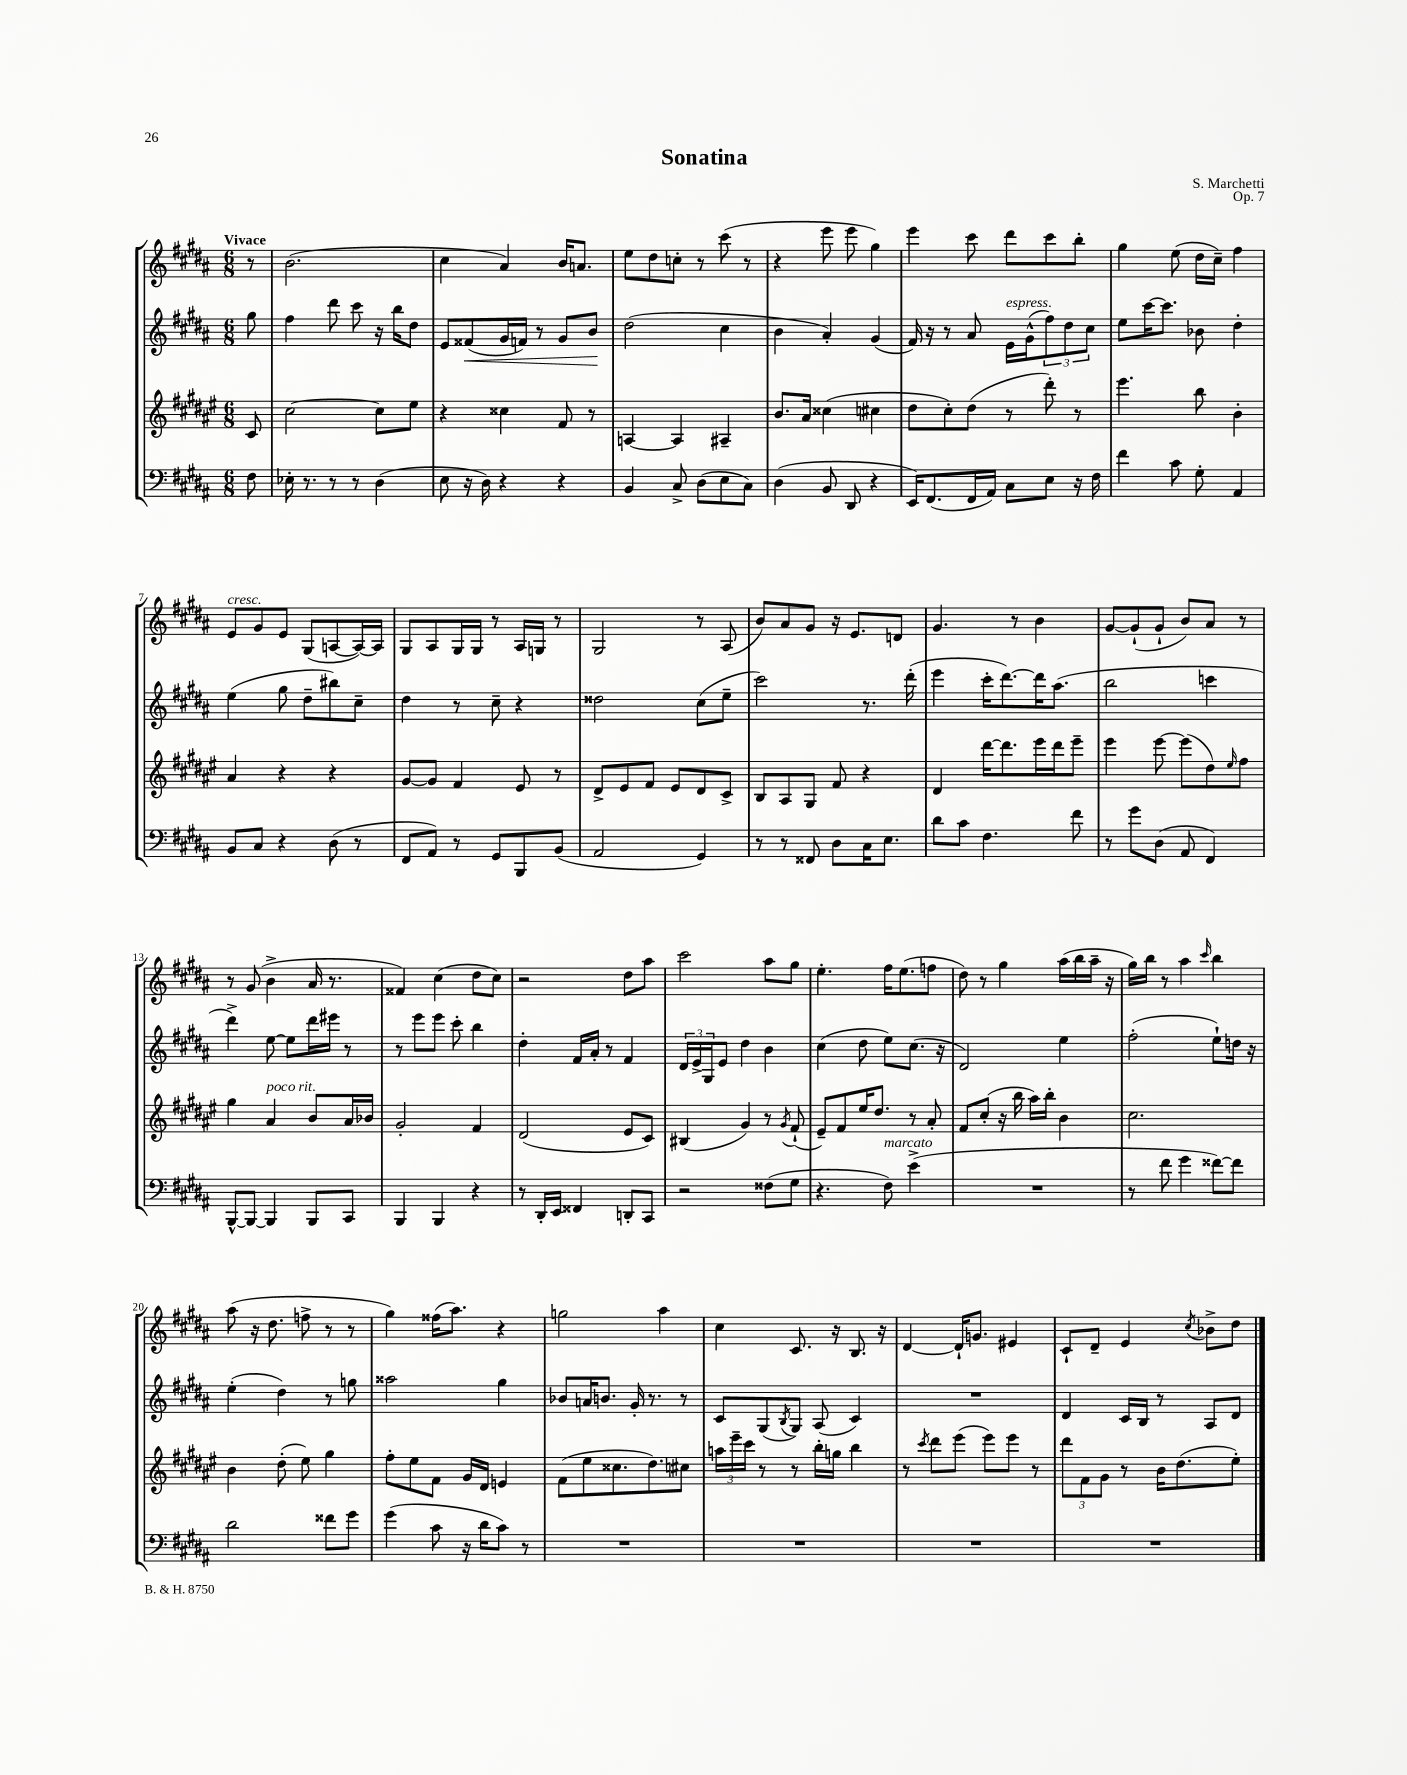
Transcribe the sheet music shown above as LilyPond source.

\header { title = "Sonatina" composer = "S. Marchetti" opus = "Op. 7" }
<<
\new StaffGroup <<
\new Staff = "s0" {
    \clef treble \key b \major \numericTimeSignature \time 6/8 \partial 8 \tempo "Vivace"
    r8 |
    b'2.( |
    cis''4 ais'4) b'16 a'8. |
    e''8 dis''8 c''8-. r8 cis'''8( r8 |
    r4 e'''8 e'''8 gis''4) |
    e'''4 cis'''8 dis'''8 cis'''8 b''8-. |
    gis''4 e''8( dis''16 cis''16--) fis''4 |
    e'8^\markup { \italic "cresc." } gis'8 e'8 gis8( a8~ a16~) a16 |
    gis8 ais8 gis16 gis16 r8 ais16 g16 r8 |
    gis2 r8 ais8( |
    b'8) ais'8 gis'8 r16 e'8. d'8 |
    gis'4. r8 b'4 |
    gis'8~ gis'8-!( gis'8-! b'8) ais'8 r8 |
    r8 gis'8( b'4-> ais'16 r8. |
    fisis'4) cis''4( dis''8 cis''8) |
    r2 dis''8 ais''8 |
    cis'''2 ais''8 gis''8 |
    e''4.-. fis''16 e''8.( f''8 |
    dis''8) r8 gis''4 ais''16( b''16 ais''16-- r16 |
    gis''16) b''16 r8 ais''4 \grace { cis'''16 } b''4 |
    ais''8( r16 dis''8. f''8-> r8 r8 |
    gis''4) fisis''16( ais''8.) r4 |
    g''2 ais''4 |
    cis''4 cis'8. r16 b8. r16 |
    dis'4~ dis'16-! g'8. eis'4 |
    cis'8-! dis'8-- e'4 \acciaccatura { cis''8 } bes'8-> dis''8 \bar "|." |
}
\new Staff = "s1" {
    \clef treble \key b \major \numericTimeSignature \time 6/8 \partial 8
    gis''8 |
    fis''4 dis'''8 cis'''8 r16 b''16 dis''8 |
    e'8 fisis'8\<( gis'16 f'16) r8 gis'8 b'8\! |
    dis''2( cis''4 |
    b'4 ais'4-.) gis'4( |
    fis'16) r16 r8 ais'8 e'16^\markup { \italic "espress." } gis'16-^( \tuplet 3/2 { fis''8) dis''8 cis''8 } |
    e''8 cis'''16~ cis'''8. bes'8 dis''4-. |
    e''4( gis''8 dis''8-- bis''8) cis''8-- |
    dis''4 r8 cis''8-- r4 |
    disis''2 cis''8( e''8-- |
    cis'''2) r8. dis'''16-.( |
    e'''4 cis'''16-. dis'''8.~) dis'''16 ais''8.( |
    b''2 c'''4 |
    dis'''4->) e''8~ e''8 dis'''16 eis'''16 r8 |
    r8 e'''8 e'''8 cis'''8-. b''4 |
    dis''4-. fis'16 ais'16-. r8 fis'4 |
    \tuplet 3/2 { dis'16 e'16-> gis16 } e'8 dis''4 b'4 |
    cis''4( dis''8 e''8) cis''8.( r16 |
    dis'2) e''4 |
    fis''2-.( e''8-!) d''16 r16 |
    e''4-.( dis''4) r8 g''8 |
    aisis''2 gis''4 |
    bes'8 a'16 b'8. gis'16-. r8. r8 |
    cis'8 gis8( \acciaccatura { b8 } gis8) ais8( cis'4) |
    R2. |
    dis'4 cis'16 b16 r8 ais8 dis'8 \bar "|." |
}
\new Staff = "s2" {
    \clef treble \key fis \major \numericTimeSignature \time 6/8 \partial 8
    cis'8 |
    cis''2~ cis''8 eis''8 |
    r4 cisis''4 fis'8 r8 |
    a4~ a4 ais4-- |
    b'8. ais'16 cisis''4( cis''4 |
    dis''8 cis''8-.) dis''8( r8 dis'''8-.) r8 |
    eis'''4. b''8 b'4-. |
    ais'4 r4 r4 |
    gis'8~ gis'8 fis'4 eis'8 r8 |
    dis'8-> eis'8 fis'8 eis'8 dis'8 cis'8-> |
    b8 ais8 gis8 fis'8 r4 |
    dis'4 dis'''16~ dis'''8. eis'''16 dis'''16 eis'''8-- |
    eis'''4 eis'''8~ eis'''8( dis''8) \grace { eis''16 } fis''8 |
    gis''4 ais'4^\markup { \italic "poco rit." } b'8 ais'16 bes'16 |
    gis'2-. fis'4 |
    dis'2( eis'8 cis'8) |
    bis4( gis'4) r8 \acciaccatura { gis'8 } fis'8-!( |
    eis'8--) fis'8 eis''16 dis''8. r8 ais'8-. |
    fis'8 cis''8-.( r16 b''16 ais''16) b''16-. b'4 |
    cis''2. |
    b'4 dis''8-.( eis''8) gis''4 |
    fis''8-. eis''8 fis'8 gis'16 dis'16 e'4 |
    fis'8( eis''8 cisis''8. dis''8.) cis''8 |
    \tuplet 3/2 { a''16 eis'''16-- cis'''16 } r8 r8 b''16-. g''16 b''4 |
    r8 \acciaccatura { cis'''8 } dis'''8 eis'''8( eis'''8) eis'''8 r8 |
    \tuplet 3/2 { dis'''8 fis'8 gis'8 } r8 b'16 dis''8.( eis''8-.) \bar "|." |
}
\new Staff = "s3" {
    \clef bass \key b \major \numericTimeSignature \time 6/8 \partial 8
    fis8 |
    ees16-. r8. r8 r8 dis4( |
    e8 r16 dis16) r4 r4 |
    b,4 cis8-> dis8( e8 cis8) |
    dis4( b,8 dis,8 r4 |
    e,16) fis,8.( fis,16 ais,16) cis8 e8 r16 fis16 |
    fis'4 cis'8 gis8-. ais,4 |
    b,8 cis8 r4 dis8( r8 |
    fis,8 ais,8) r8 gis,8 b,,8 b,8( |
    ais,2 gis,4) |
    r8 r8 fisis,8 dis8 cis16 e8. |
    dis'8 cis'8 fis4. fis'8 |
    r8 gis'8 dis8( ais,8 fis,4) |
    b,,8~-^ b,,8~ b,,4 b,,8 cis,8 |
    b,,4 b,,4 r4 |
    r8 dis,16-. e,16 fisis,4 d,8-. cis,8 |
    r2 fisis8( gis8 |
    r4. fis8^\markup { \italic "marcato" }) e'4->( |
    R2. |
    r8 fis'8 gis'4 fisis'8~) fisis'8 |
    dis'2 fisis'8 gis'8 |
    gis'4( cis'8 r16 dis'16 cis'8) r8 |
    R2. |
    R2. |
    R2. |
    R2. \bar "|." |
}
>>
>>
